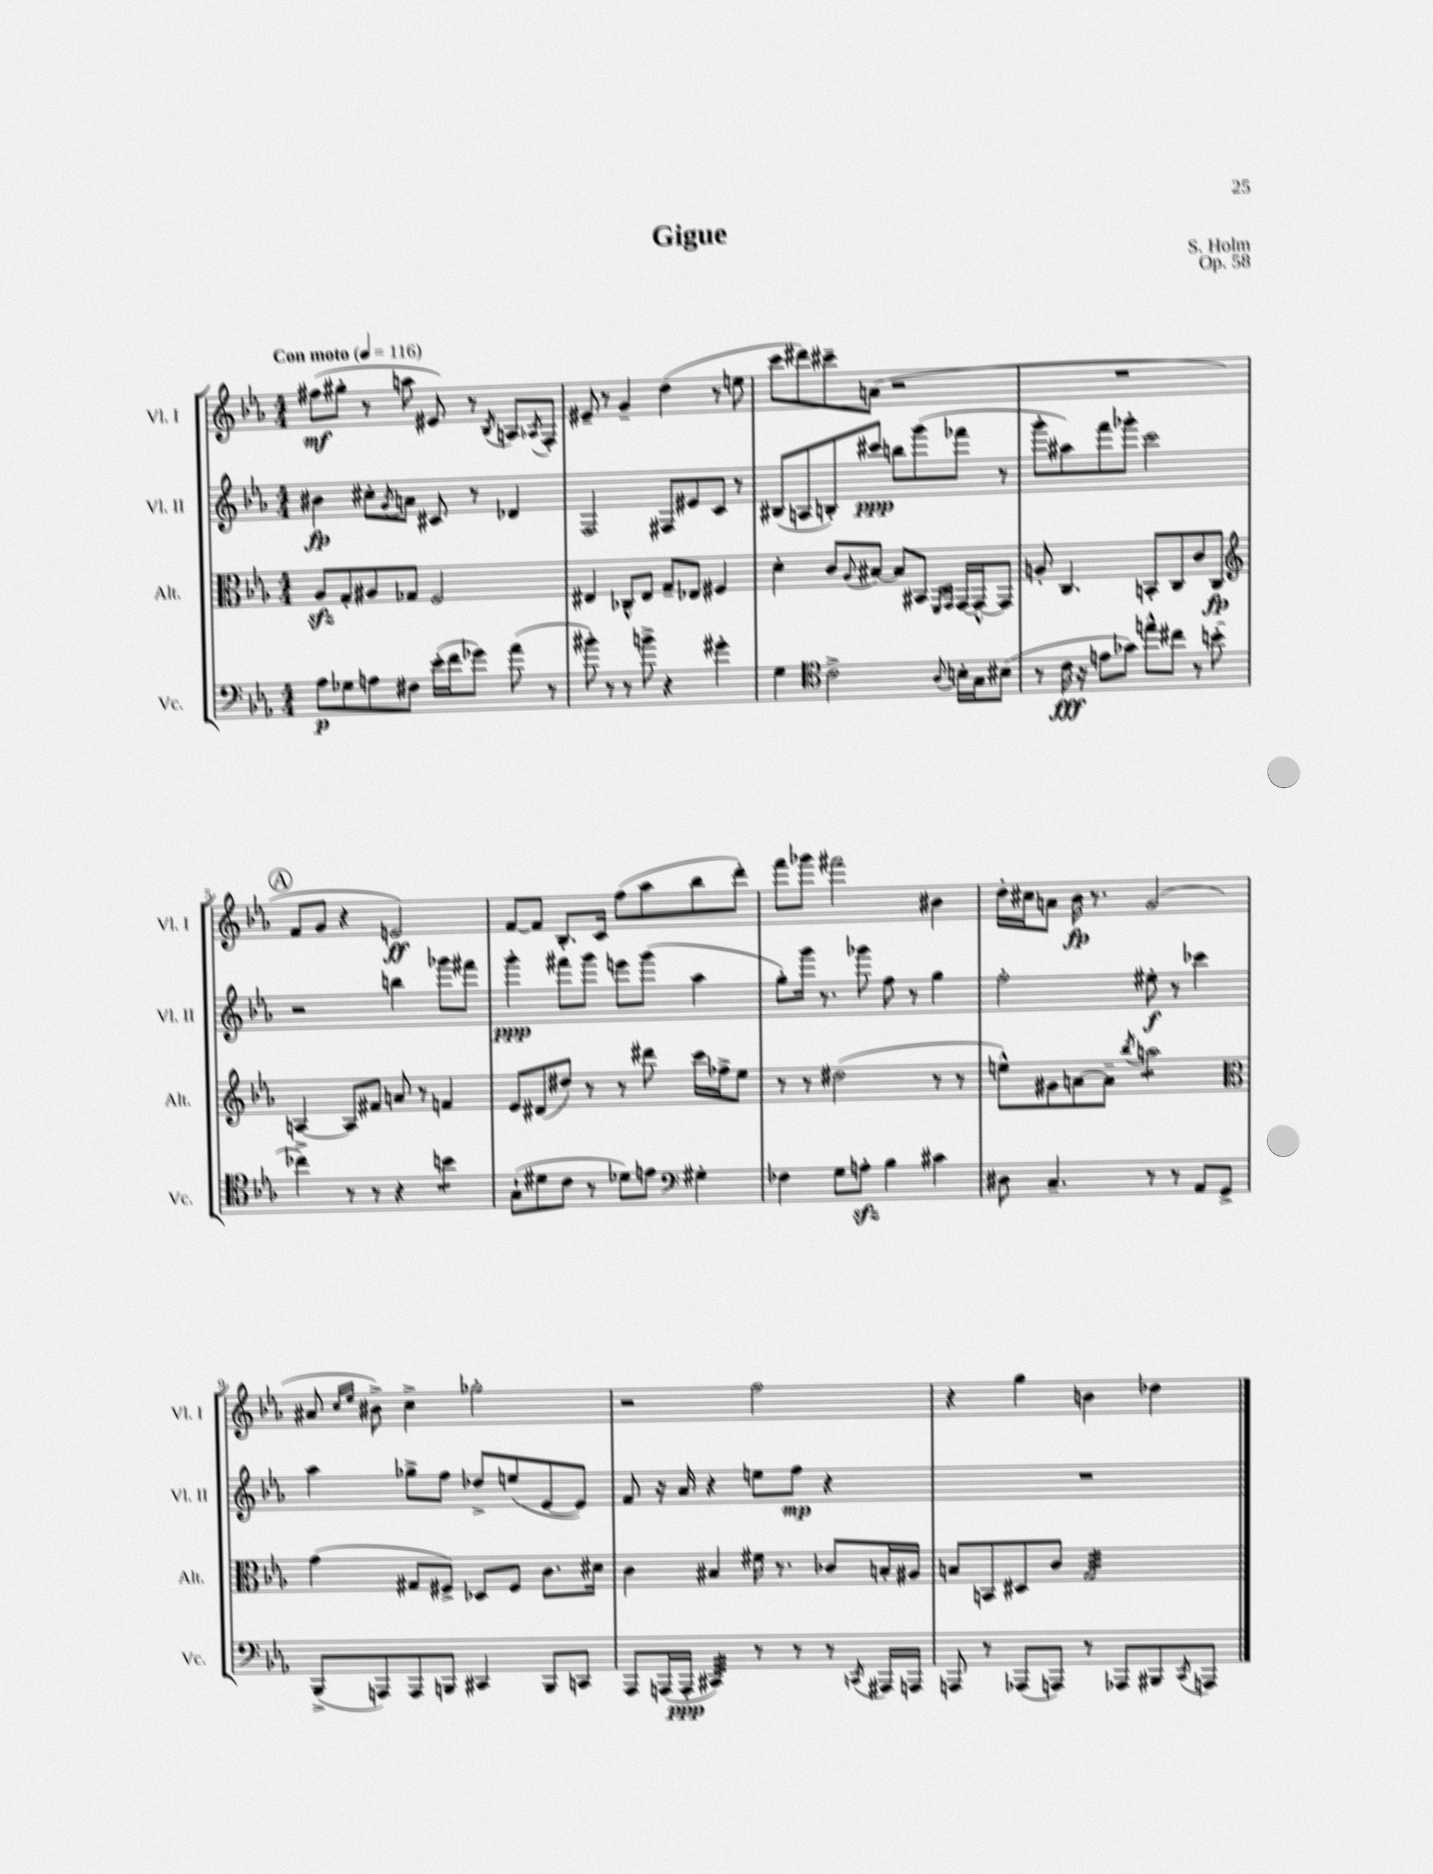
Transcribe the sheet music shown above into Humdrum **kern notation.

**kern	**kern	**kern	**kern
*staff4	*staff3	*staff2	*staff1
*clefF4	*clefC3	*clefG2	*clefG2
*k[b-e-a-]	*k[b-e-a-]	*k[b-e-a-]	*k[b-e-a-]
*M4/4	*M4/4	*M4/4	*M4/4
*MM116	*MM116	*MM116	*MM116
8A-	8A-	4b#	(8ff#
8G-	8G'	.	8gg#'
8A	8A#	8cc#'	8r
.	.	8qg	.
8F#	8G-	8a	8aa
(16e-'	2F	8c#	8e#)
16f	.	.	.
8g-)	.	8r	8r
.	.	.	8qB-
(8a-	.	4d-	8A
.	.	.	8qA-
8r	.	.	8F'
=	=	=	=
8b#')	4E#	2F	8e#~
8r	.	.	8r
8r	8C-^^	.	4g~
8b^	8E#	.	.
4r	8G~	8F#	(4dd
.	8E-	8e#	.
4g#'	4F#	8c	8r
.	.	8r	8ee
=	=	=	=
4G	4d'	(8B#	8ccc
.	.	8A	8ddd#)
*clefC4	*	*	*
2c^	8c	8B')	8ccc#~
.	8qqA-	.	.
.	[8B#	8ccc#	(8a
.	8B#]	8bb	2r
.	8BB#	(8ggg	.
.	16qqFF	.	.
8qqA-	16qqGG	.	.
16B'	[16GG	8fff-	.
16G	16GG^^_	.	.
(8B#	8GG]	8r	.
=	=	=	=
8r	8A'	8ggg'	1r
16c	4.C	8aa#)	.
16r	.	.	.
8e	.	8fff	.
8g-)	.	8ggg-'	.
8ee^^	8BB'	2ccc	.
8cc#	8C	.	.
8r	8c	.	.
(8b'	8C	.	.
=	=	=	=
*	*clefG2	*	*
4cc-^)	[4A	2r	8f
.	.	.	8g
8r	8A]	.	4r
8r	8f#	.	.
4r	8a	4bb	2e)
.	8r	.	.
4b	4f	8ggg-	.
.	.	8fff#	.
=	=	=	=
(8G`	8e-	4ggg'	[8f
8d#	(8d#	.	8f]
8c	8dd#)	8fff#	8.B-'
8r	8r	8ggg	.
.	.	.	16c
8d-)	8r	8eee	(8ff
8e	8ddd#	(8ggg	8aa-
*clefF4	*	*	*
4G#'	16ccc	4aa-	8bb-
.	16ff-^	.	.
.	8ee-	.	8ddd')
=	=	=	=
4F-	8r	8gg')	8fff
.	8r	16ggg	8ggg-
.	.	8.r	.
8G	(2dd#	.	2fff#
8A'	.	8ggg-	.
4B-	.	8ff	.
.	.	8r	.
4c#	8r	4gg	4b#
.	8r	.	.
=	=	=	=
8D#	8ee^^)	2ff'	16dd'
.	.	.	16cc#
4.C~	8g#	.	8a
.	[8a	.	16b-
.	.	.	8.r
.	8a~]	.	.
.	8qbb-	.	.
8r	2aa	8ee#'	(2g
8r	.	8r	.
8AA-	.	4ccc-	.
8GG^	.	.	.
=	=	=	=
*	*clefC3	*	*
(8BBB-^	(4g	4aa-	8a#
.	.	.	16qqcc
.	.	.	16qqee-
8AAA)	.	.	8b#^)
8AAA	8G#	8gg-^	4cc^
8BBB	8F#^)	8ff	.
4CC#	8D-	8dd-^	2gg-'
.	8F#	(8ee	.
8BBB	8.c	[8e-	.
8CC	.	8e-])	.
.	16d#	.	.
=	=	=	=
8AAA-	4c	8f	2r
(16AAA	.	16r	.
16AAA'	.	16a-	.
4CC#)	4B#	4r	.
8r	16f#	8ee	2ff
.	8.r	.	.
8r	.	8ff	.
8r	8c-	4r	.
8qCC	.	.	.
16AAA#	16B'	.	.
16AAA	16A#	.	.
=	=	=	=
8AAA	8B	1r	4r
8r	8BB	.	.
(8AAA-	8D#	.	4gg
8AAA)	8c	.	.
8r	2G	.	4b
8AAA-	.	.	.
8BBB#	.	.	4dd-
8qCC	.	.	.
8AAA	.	.	.
==	==	==	==
*-	*-	*-	*-
